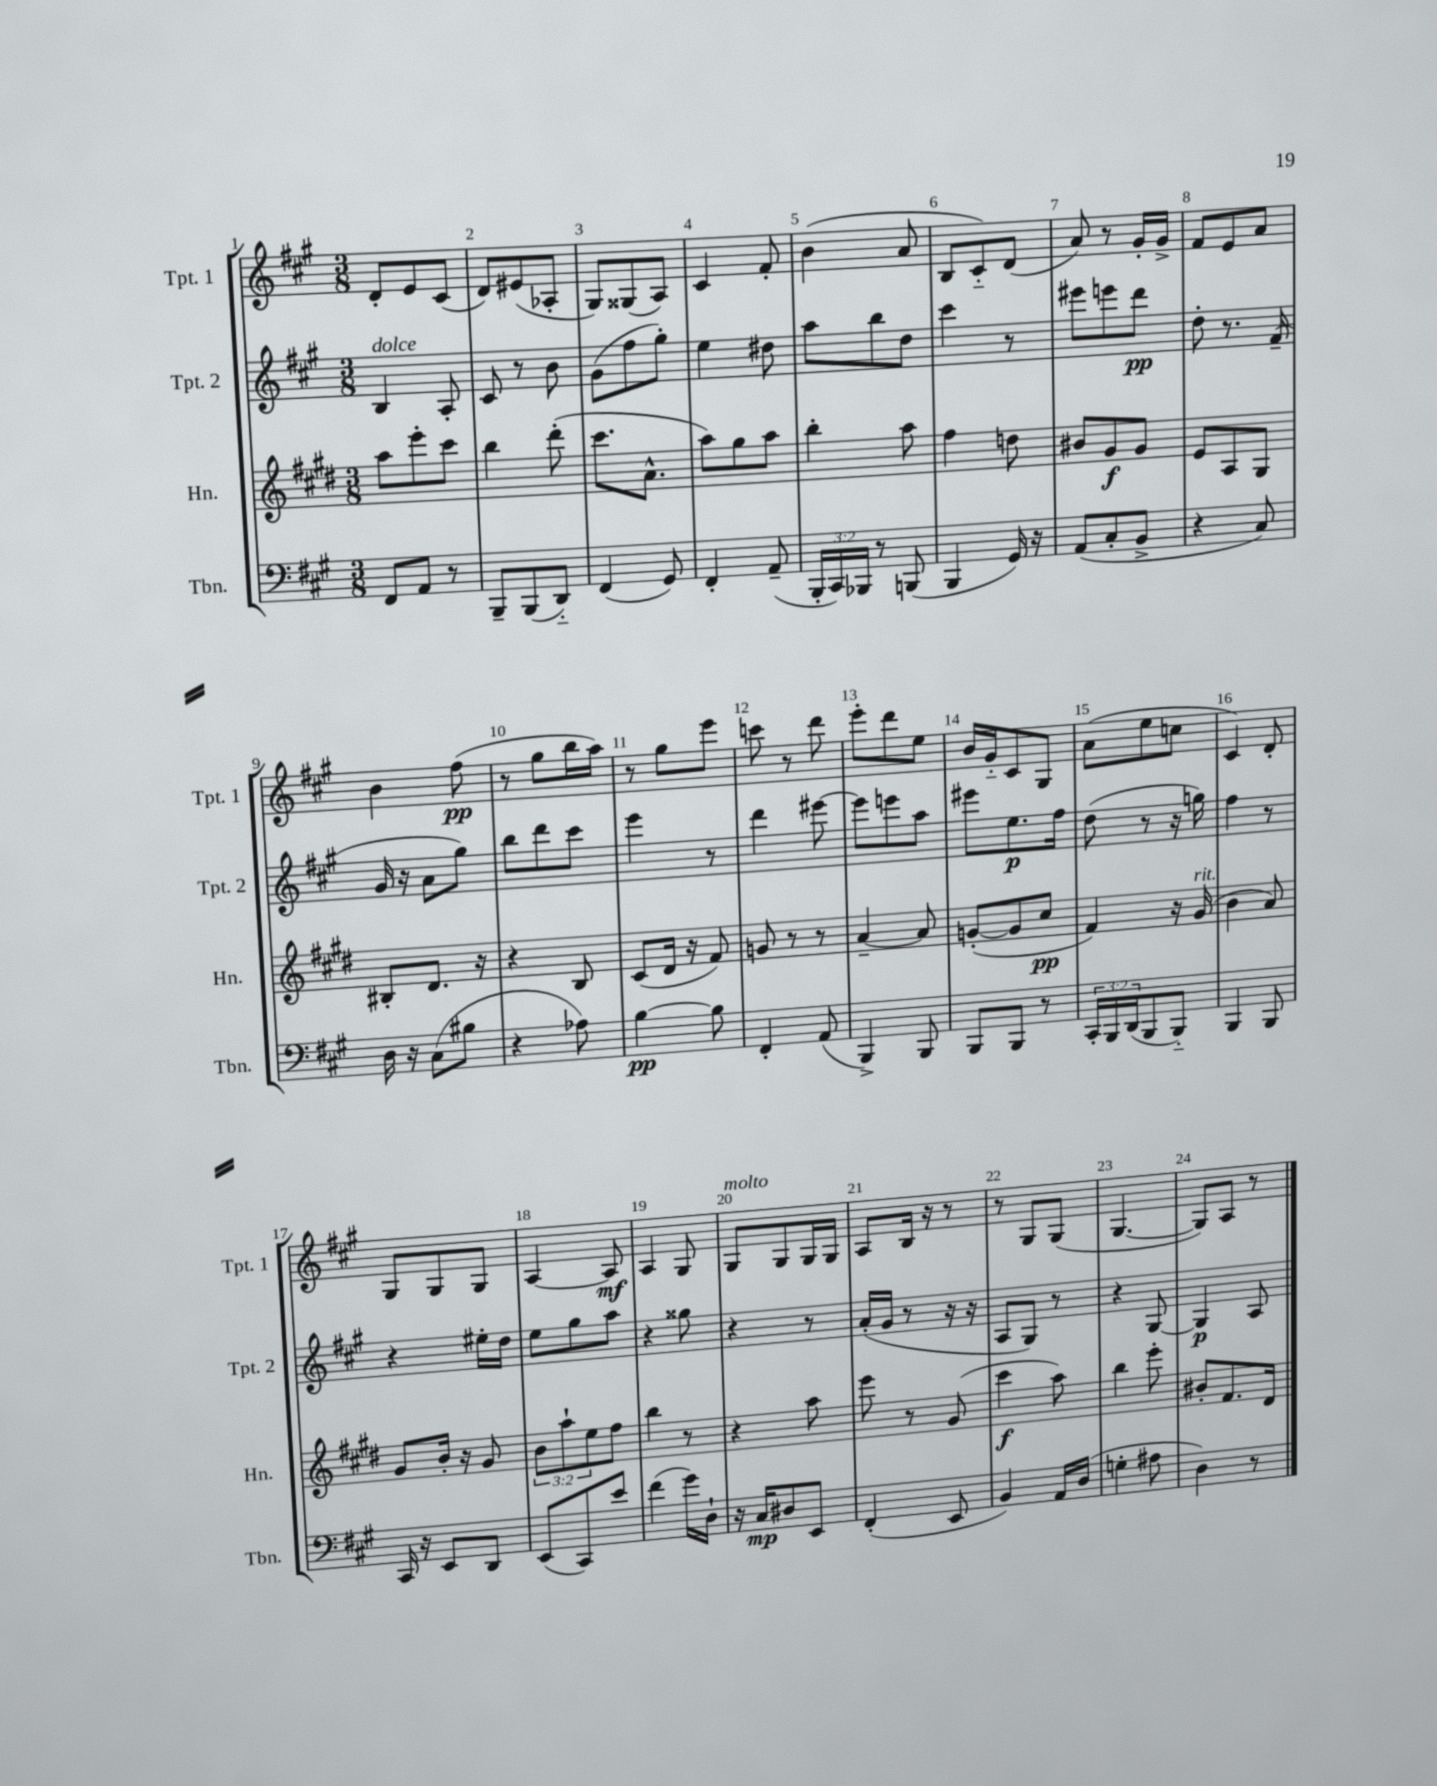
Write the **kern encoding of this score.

**kern	**kern	**kern	**kern
*staff4	*staff3	*staff2	*staff1
*clefF4	*clefG2	*clefG2	*clefG2
*k[f#c#g#]	*k[f#c#g#d#]	*k[f#c#g#]	*k[f#c#g#]
*M3/8	*M3/8	*M3/8	*M3/8
8FF#/L	8aa\L	4B/	8d'/L
8AA/J	8eee'\	.	8e/
8r	8ccc#\J	8A'/	(8c#/J
=	=	=	=
8BBB~/L	4bb\	8c#/	8d/L)
(8BBB/	.	8r	(8e#/
8DD'~/J)	(8ddd#'\	8b\	8A-'/J
=	=	=	=
(4FF#/	8.ccc#\L	(8g#\L	8G#/L)
.	.	8ff#\	(8G##/
.	8.a^^\J	.	.
8GG#/)	.	8gg#'\J)	8A/J)
=	=	=	=
4FF#'/	8aa\L)	4ee\	4c#/
.	8gg#\	.	.
(8AA~/	8aa\J	8dd#\	8f#'/
=	=	=	=
24BBB'/LL	4bb'\	8aa\L	(4b\
24CC#/)	.	.	.
24BBB-/JJ	.	.	.
8r	.	8bb\	.
(8BBB/	8aa\	8dd\J	8a/
=	=	=	=
4BBB/	4ff#\	4ccc#\	8B/L
.	.	.	8c#'~/)
16GG#/)	8dd\	8r	(8d/J
16r	.	.	.
=	=	=	=
(8AA/L	8b#/L	8eee#\L	8a/)
8C#'/	8g#/	8eee\	8r
8BB^/J	8g#/J	8ddd\J	16g#'/LL
.	.	.	16g#^/JJ
=	=	=	=
4r	8e/L	8dd'\	8f#/L
.	8A/	8.r	8e/
8C#/)	8G#/J	.	8a/J
.	.	(16f#~/	.
=	=	=	=
16D\	8B#'/L	16g#/	4b\
16r	.	16r	.
(8C#\L	8.d#/J	8a\L	.
8B#\J	.	8gg#\J)	(8ff#\
.	16r	.	.
=	=	=	=
4r	4r	8bb\L	8r
.	.	8ddd\	8gg#\L
8A-\)	8B/	8ccc#\J	16bb\L
.	.	.	16aa\JJ)
=	=	=	=
[4B\	(8c#/L	4eee\	8r
.	16d#/Jk	.	8gg#\L
.	16r	.	.
8B\]	8f#/)	8r	8eee\J
=	=	=	=
4FF#'/	8g/	4ddd\	8ccc\
.	8r	.	8r
(8AA/	8r	[8eee#\	8ddd\
=	=	=	=
4BBB^/)	[4a~/	8eee#\]L	8eee'\L
.	.	8eee\	8ddd\
8BBB/	8a/]	8aa\J	8ee\J
=	=	=	=
8BBB/L	([8g'/L	8eee#\L	16b/LL
.	.	.	16g#'~/J
8BBB/J	8g/]	8.ee\	8c#/
8r	8cc#/J	.	8G#/J
.	.	16ff#\Jk	.
=	=	=	=
24CC#'/LL	4f#/)	(8dd\	(8a\L
24BBB/	.	.	.
(24DD/J	.	.	.
8BBB/	.	8r	8ee\
8BBB'~/J)	16r	16r	8cc\J
.	(16g#/	16gg\)	.
=	=	=	=
4BBB/	4b\	4ff#\	4c#/)
8BBB/	8a/)	8r	8d'/
=	=	=	=
16CC#/	8g#/L	4r	8G#/L
16r	.	.	.
8EE/L	16b'/Jk	.	8G#/
.	16r	.	.
8DD/J	8g#/	16ee#'\LL	8G#/J
.	.	16dd\JJ	.
=	=	=	=
(8EE/L	12b\L	8ee\L	[4A/
.	12aa`\	.	.
8CC#/)	.	8gg#\	.
.	12ee\	.	.
8e/J	8ff#\J	8aa\J	8A/]
=	=	=	=
(4f#\	4bb\	4r	4A/
16g#\LL)	8r	8gg##\	8G#/
16D`\JJ	.	.	.
=	=	=	=
16r	4r	4r	8G#/L
16C#/LK	.	.	.
8D#/	.	.	8G#/
8EE/J	8aa\	8r	16G#/L
.	.	.	16G#/JJ
=	=	=	=
(4FF#'/	8eee\	(16a'/LL	8A/L
.	.	16g#/JJ	.
.	8r	8r	16B/Jk
.	.	.	16r
8EE/	(8g#/	16r	8r
.	.	16r	.
=	=	=	=
4BB/)	4ccc#\	8A/L	8r
.	.	8G#/J)	8G#/L
16AA/LL	8aa\)	8r	(8G#/J
(16D/JJ	.	.	.
=	=	=	=
4G'\	4bb\	4r	[4.G#/
8A#\	8eee'\	[8G#/	.
=	=	=	=
4D\)	8b#'/L	4G#/]	8G#/]L)
.	8.f#/	.	8A/J
8r	.	8A/	8r
.	16d#/Jk	.	.
==	==	==	==
*-	*-	*-	*-
